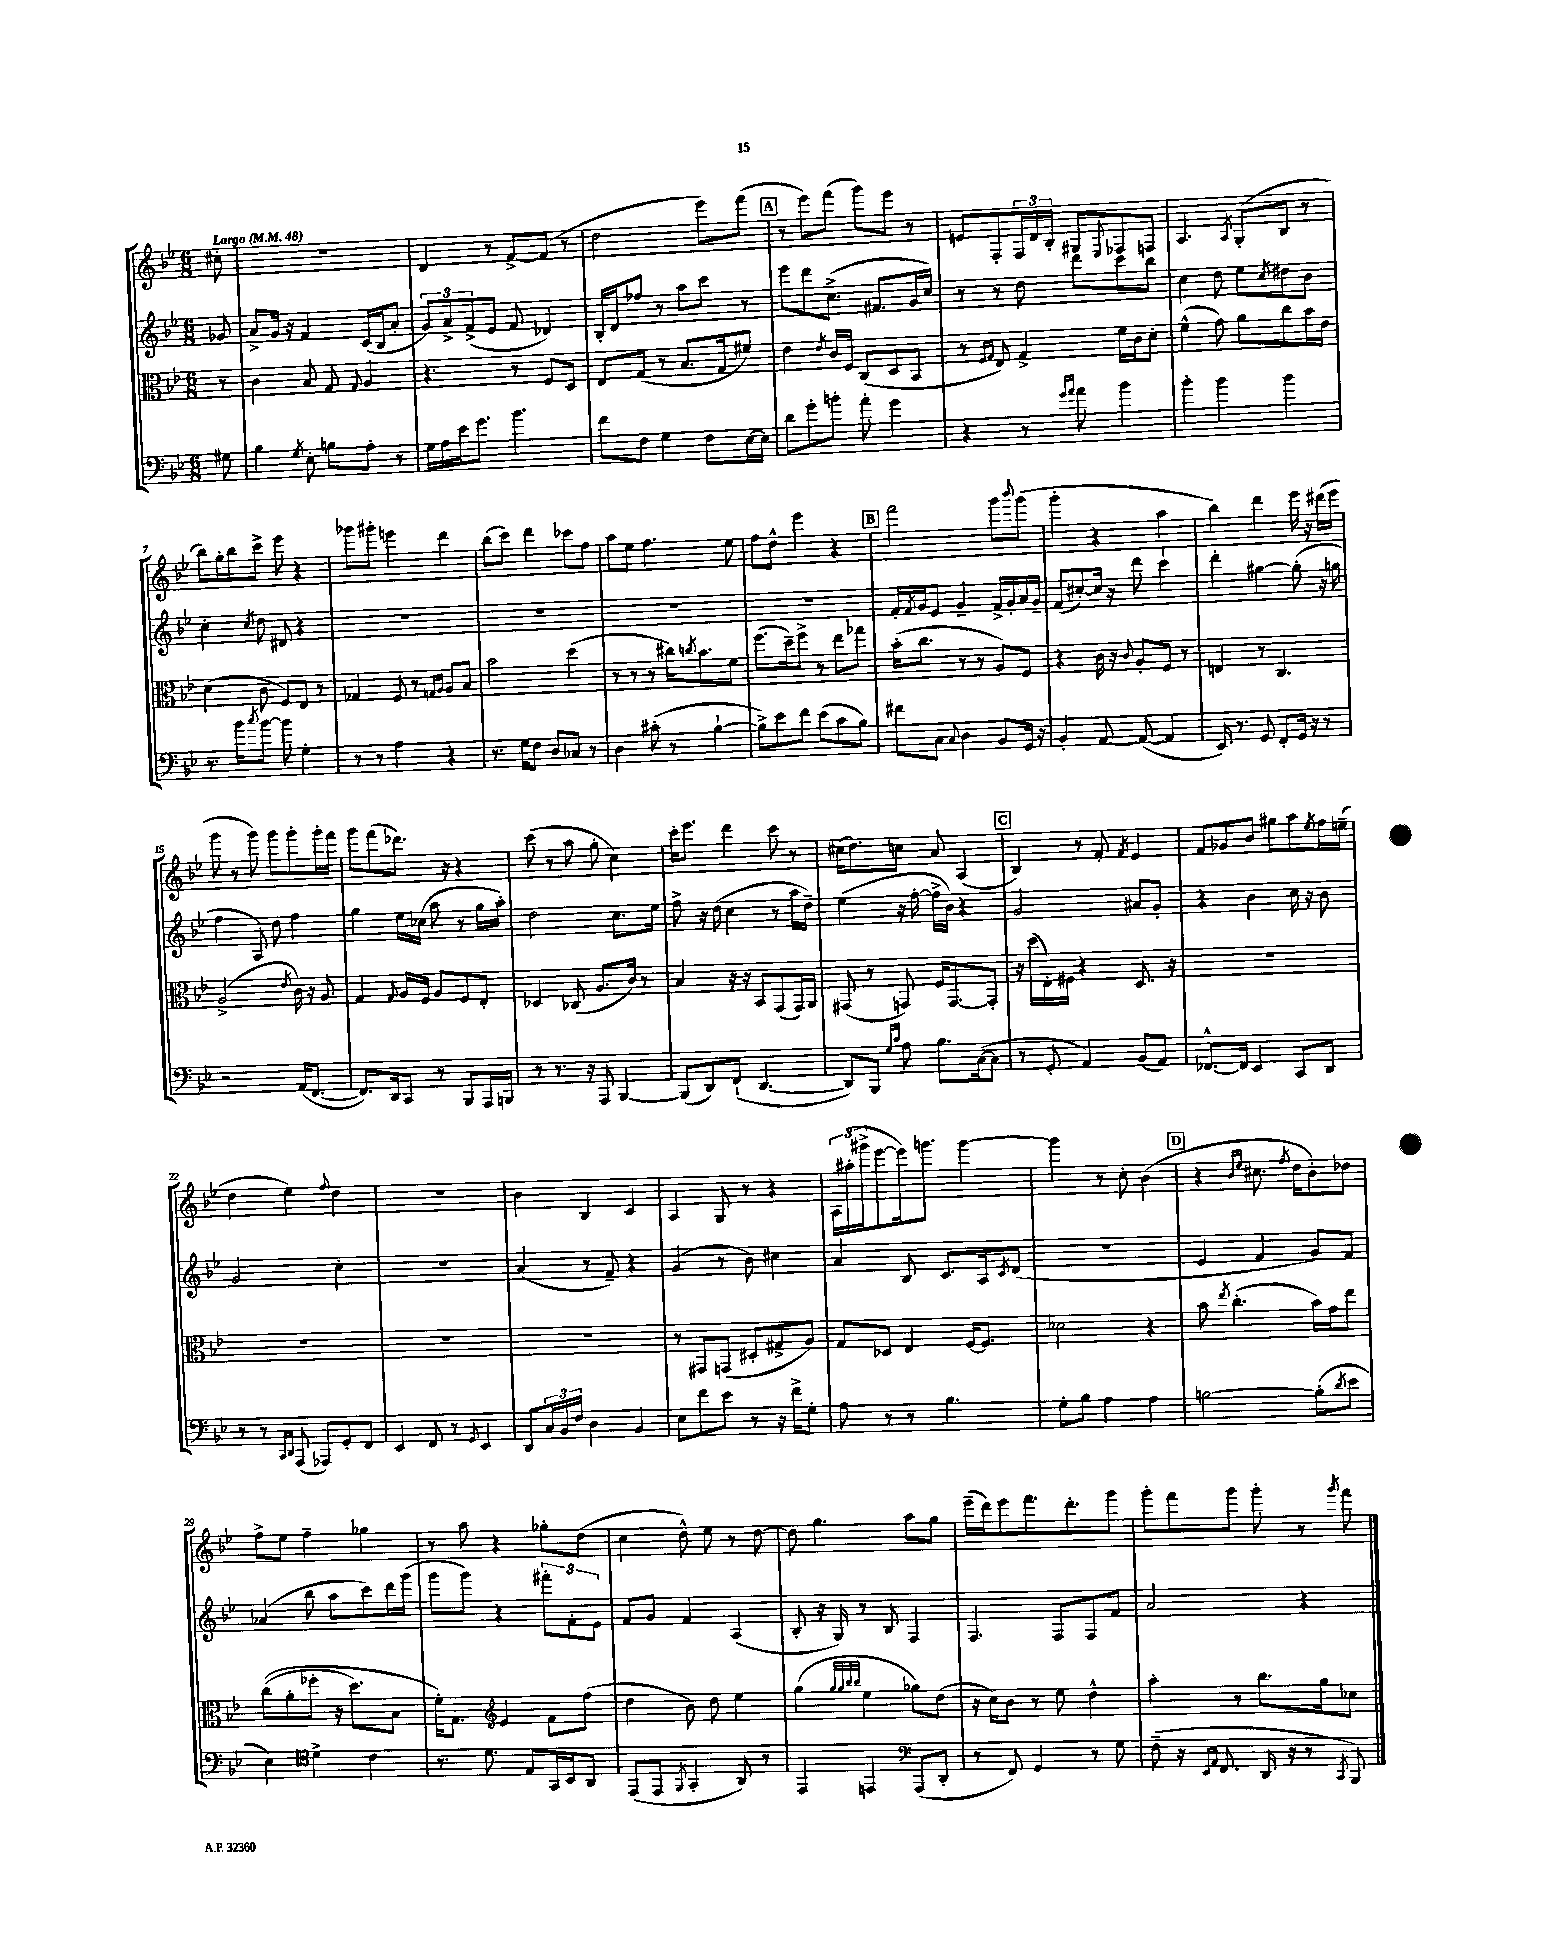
<<
\new StaffGroup <<
\new Staff = "s0" {
    \clef treble \key bes \major \numericTimeSignature \time 6/8 \partial 8 \tempo "Largo" 4 = 48
    cis''8-. |
    R2. |
    d'4 r8 f'8~-> f'8( r8 |
    d''2 ees'''8) f'''8( |
    \mark \markup { \box "A" } r8 ees'''8) f'''8( g'''8) ees'''8 r8 |
    e'8 f8-. \tuplet 3/2 { f16 d'16 bes16-. } gis8 \appoggiatura { ees8 } fes8 f8 |
    a4. \acciaccatura { a8 } g8-.( bes8 r8 |
    bes''8) g''16-. bes''16 c'''8-> ees'''8 r4 |
    ges'''8 gis'''8-. e'''4 d'''4 |
    bes''8( c'''8) d'''4 ces'''8 f''8 |
    a''8 ees''8 f''4. ees''8 |
    f''8 d''8-^ ees'''4 r4 |
    \mark \markup { \box "B" } f'''2 g'''8 \appoggiatura { bes'''8 } g'''8( |
    g'''4-. r4 a''4 |
    bes''4) d'''4 ees'''16 r16 dis'''16( ees'''16 |
    g'''8 r8 g'''8) g'''8 g'''8-. g'''16-. f'''16 |
    g'''8 f'''8( des'''8.) r16 r4 |
    c'''8( r8 a''8 g''8-. c''4) |
    c'''16-. ees'''8. d'''4 c'''8 r8 |
    cis''16( d''8.) c''8 a'8 a4( |
    \mark \markup { \box "C" } bes4) r8 f'8-. \acciaccatura { f'8 } ees'4 |
    f'8 ges'8 bes'8 gis''8 a''8 \acciaccatura { ees''8 } f''16 e''16--( |
    d''4 ees''4) \appoggiatura { f''8 } d''4 |
    R2. |
    bes'4 bes4 c'4 |
    a4 g8 r8 r4 |
    \tuplet 3/2 { a16 ais''16-.( gis'''16-> } ees'''8~ ees'''16) g'''8. g'''4~ |
    g'''4 r8 c''8-. bes'4( |
    \mark \markup { \box "D" } r4 \grace { bes'16 ees''16 } cis''8. \acciaccatura { f''8 } d''16 bes'8-.) des''8 |
    f''8-> ees''8 f''4-- ges''4 |
    r8 a''8 r4 ges''8-. d''8( |
    c''4 d''8-^) ees''8 r8 d''8~ |
    d''8 g''4. a''8 g''8 |
    ees'''16--( d'''16) ees'''8 f'''8. d'''8.-. g'''8 |
    g'''8-. f'''8 g'''8 g'''8-. r8 \acciaccatura { g'''8 } f'''8 \bar "|." |
}
\new Staff = "s1" {
    \clef treble \key bes \major \numericTimeSignature \time 6/8 \partial 8
    ges'8 |
    a'8-> g'16 r16 f'4 c'16( bes16 a'8-. |
    \tuplet 3/2 { g'8) a'8-> f'8->( } ees'8 f'8 des'4) |
    bes16-. d'16 fes''8 r8 a''8 c'''8 r8 |
    \mark \markup { \box "A" } ees'''8 d'''8 c''8.->( fis'8. g'16 c''16) |
    r8 r8 d''8 d'''8 c'''8 bes''8 |
    c''4 d''8 ees''8 \acciaccatura { c''8 } dis''8 bes'8 |
    c''4-. \acciaccatura { c''8 } d''8 dis'8 r4 |
    R2. |
    R2. |
    R2. |
    R2. |
    \mark \markup { \box "B" } f'16-. \acciaccatura { f'8 } g'16 ees'8 g'4-- f'16-> g'16-. a'16 g'16-- |
    f'8( cis''8~-.) cis''16 r16 d'''8 c'''4-! |
    d'''4-. gis''4~ gis''8-.( r16 g''16 |
    f''4 a8) d''8 f''4 |
    g''4 ees''16 ces''16( a''8 r8 g''16 a''16-.) |
    d''2 c''8. ees''16 |
    f''8-> r16 d''16( c''4 r8 a''16 d''16--) |
    ees''4( r16 f''16~-. f''16-> bes'16) r4 |
    \mark \markup { \box "C" } g'2 ais'8 g'8-. |
    r4 bes'4 c''16 r16 bes'8 |
    g'2 c''4-. |
    R2. |
    a'4( r8 f'8--) r4 |
    g'4( r8 bes'8) cis''4 |
    a'4 bes8 c'8. a16 \acciaccatura { c'8 } d'8( |
    R2. |
    \mark \markup { \box "D" } ees'4 f'4 g'8) f'8 |
    aes'4( bes''8 a''8 c'''8) d'''16 g'''16( |
    g'''8 g'''8) r4 \tuplet 3/2 { fis'''8-. f'8-. ees'8 } |
    f'8 g'8 f'4 a4( |
    bes8-. r16 g16) r8 bes8 f4 |
    f4. f8 f8 f'8 |
    a'2 r4 \bar "|." |
}
\new Staff = "s2" {
    \clef alto \key bes \major \numericTimeSignature \time 6/8 \partial 8
    r8 |
    c'4 bes8 g8 \appoggiatura { g8 } a4 |
    r4. r8 f8 d8 |
    ees8 g8( r8 bes8. g16 fis'8) |
    \mark \markup { \box "A" } ees'4 \acciaccatura { ees'8 } c'16 f16 c8( d8 bes,8 |
    r8 \grace { f16 g16 } ees8) g4-> f'16 c'16 d'8-. |
    f'4-^( g'8) a'8 c''8 bes'16 ees'16 |
    d'4( c'8 f8) ees8 r8 |
    ges4 f8 r8 \grace { g16 a16 } a8 bes8 |
    bes'2 d''4( |
    r8 r8 r8 cis''16) \acciaccatura { c''8 } bes'8. f'8 |
    f''8.( d''16--) f''8-> r8 ees''8 ges''8 |
    \mark \markup { \box "B" } bes'16-.( c''8. r8 r8 a8) f8 |
    r4 c'16 r16 \appoggiatura { c'8 } a8-. f8 r8 |
    e4 r8 c4. |
    a2->( \acciaccatura { ees'8 } c'16) r16 a8 |
    g4 \appoggiatura { g8 } a16 f16 a8 f8 ees8-. |
    des4 ces8( a8. c'16) r8 |
    bes4 r16 r16 bes,8 g,8( g,16) a,16 |
    gis,8( r8 g,8) f16 g,8.~ g,8-. |
    \mark \markup { \box "C" } r16 d''16( ees16-.) fis16 r4 d8. r16 |
    R2. |
    R2. |
    R2. |
    R2. |
    r8 gis,8 g,8( dis8-. gis8-> a8) |
    g8 des8 ees4 f16~ f8. |
    des'2 r4 |
    \mark \markup { \box "D" } bes'8 \acciaccatura { ees''8 } c''4.-.( bes'16) g'16 ees''8 |
    c''8(\( a'8-. fes''8-. r16 d''8.) bes8 |
    f'16-.\) g8. \clef treble ees'4 f'8 f''8( |
    d''4 bes'8) d''8 ees''4 |
    g''4( \grace { g''32 g''32 bes''32 bes''32 } ees''4 ges''8) d''8( |
    r16 c''16) bes'8 r8 ees''8 d''4-^ |
    a''4-. r8 bes''8. g''16 ces''8 \bar "|." |
}
\new Staff = "s3" {
    \clef bass \key bes \major \numericTimeSignature \time 6/8 \partial 8
    gis8 |
    bes4 \acciaccatura { g8 } ees8-. b8 a8-. r8 |
    g16 a16 ees'16 g'8. bes'4. |
    f'8 f8 g4 f8 ees16~ ees16 |
    \mark \markup { \box "A" } d'8 g'8-. b'8-. a'8-. g'4 |
    r4 r8 \grace { g'16 a'16 } a'8 bes'4 |
    bes'4-. bes'4 bes'4 |
    r8. bes'16 \acciaccatura { c''8 } bes'8~ bes'8 g4-. |
    r8 r8 a4 r4 |
    r8. g16 f8 d8 ces8 r8 |
    d4 cis'8-.( r8 bes4~-! |
    bes8->) ees'8 f'8 ees'8( c'8 bes8) |
    \mark \markup { \box "B" } fis'8 c8 \appoggiatura { c8 } d4 bes,8 g,16 r16 |
    bes,4-. a,8~ a,8~( a,4 |
    ees,16) r8. g,8 f,8-. g,16 r16 r8 |
    r2 a,16( f,8.~ |
    f,8.) d,16 c,8 r8 bes,,8 a,,16 b,,16 |
    r8 r8. r16 a,,8 bes,,4~ |
    bes,,8( d,8) f,8-!( d,4.~ |
    d,8) bes,,8 \grace { g16 c'16 } a8 bes8. c16~( c8 |
    \mark \markup { \box "C" } r8 g,8-. a,4) bes,8( a,8) |
    fes,8.~-^ fes,16 ees,4 c,8 d,8 |
    r8 r8 \grace { c,16 d,16 } a,,8( aes,,8) g,8-. f,8 |
    ees,4 f,8 r8 \appoggiatura { g,8 } ees,4 |
    d,8 \tuplet 3/2 { c16 bes,16 f16 } d4 bes,4 |
    ees8 f'8 ees'8 r8 r16 f'16-> g8-. |
    a8 r8 r8 bes4. |
    g8-. bes8 a4 a4 |
    \mark \markup { \box "D" } b2~ b8-.( \acciaccatura { d'8 } ees'8 |
    ees4) \clef tenor d'4-> c'4 |
    r8. d'8. ees8 g,16 bes,16 a,8 |
    ees,8( ees,8 \acciaccatura { f,8 } g,4-. a,8) r8 |
    ees,4 e,4 \clef bass a,,8( d,8-. |
    r8 f,8) g,4 r8 g8 |
    f8--( r16 \grace { ees,16 a,16 } f,8. d,16 r16 r8 \acciaccatura { c,8 } bes,,8) \bar "|." |
}
>>
>>
